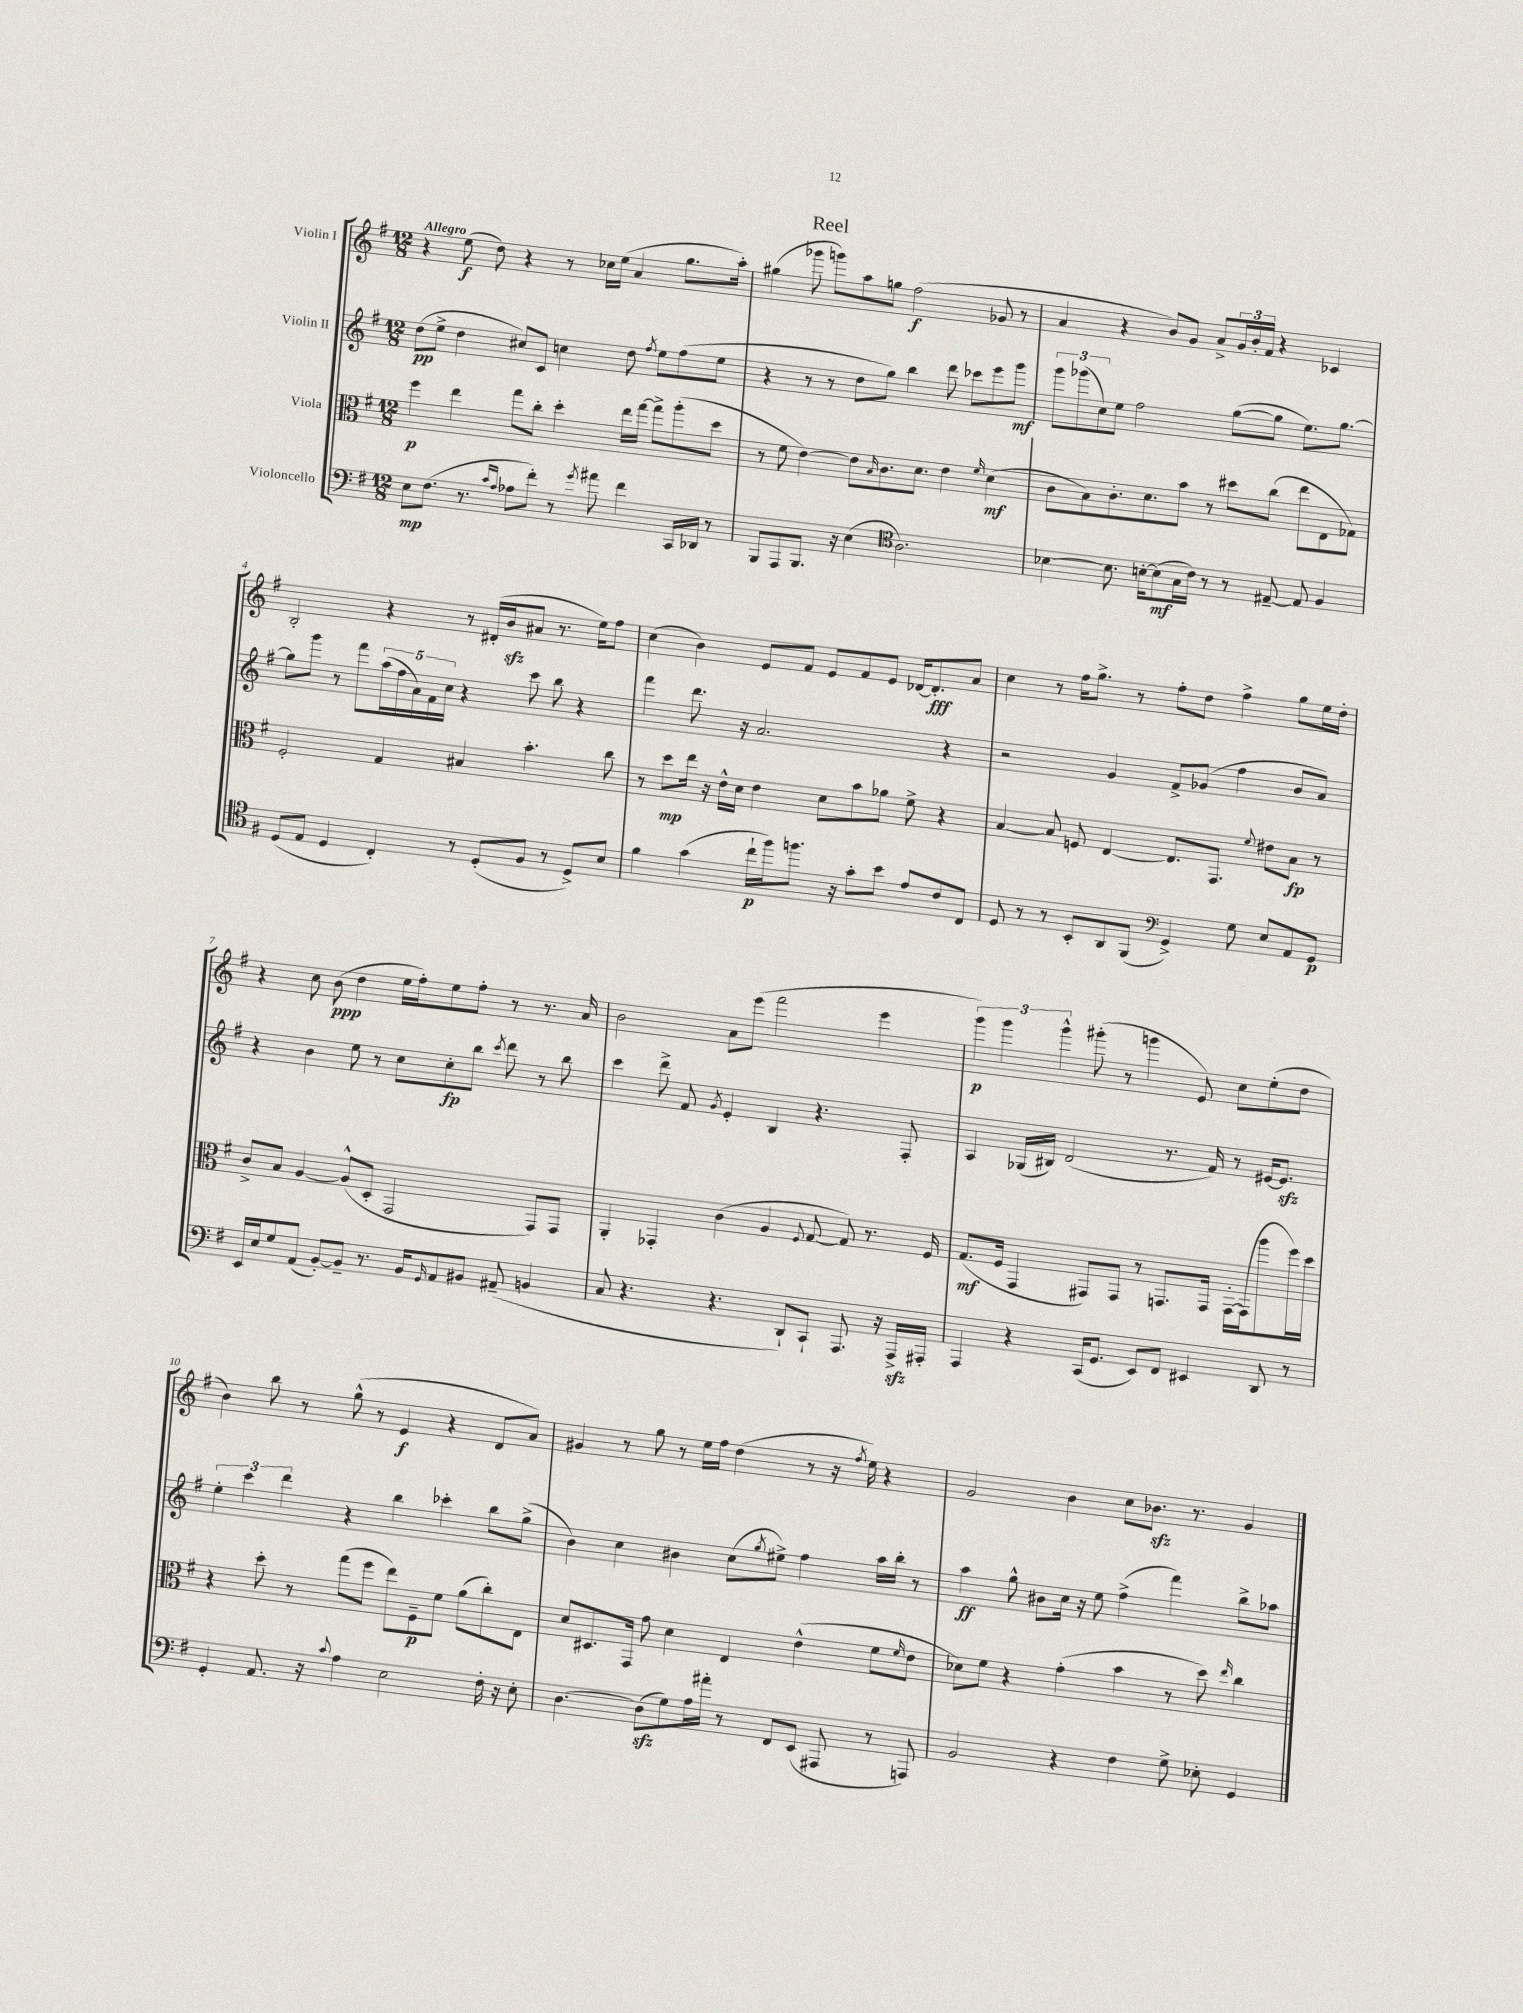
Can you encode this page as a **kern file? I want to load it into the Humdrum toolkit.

**kern	**kern	**kern	**kern
*staff4	*staff3	*staff2	*staff1
*clefF4	*clefC3	*clefG2	*clefG2
*k[f#]	*k[f#]	*k[f#]	*k[f#]
*M12/8	*M12/8	*M12/8	*M12/8
8E	4ff#	(8dd	4r
(8.F#	.	8ee^	.
.	4ee	4dd	(8ee
8.r	.	.	.
.	.	.	8dd)
16qqc	.	.	.
16qqA	.	.	.
8A-	8gg	8cc#)	4r
8f#')	8cc'	8c	.
8r	4dd'	4cc	8r
8qg	.	.	.
8a#	.	.	16cc-
.	.	.	(16ee
4f#	16ee	8dd	4a
.	[16gg	.	.
.	.	8qff#	.
.	8gg^]	8ee	.
16CC	(8aa'	(8ff#	8.gg
16DD-	.	.	.
8r	8dd	8ee	.
.	.	.	16aa')
=	=	=	=
8BBB	8r	4r	(4gg#
8AAA	8f#	.	.
8.BBB	[4e)	8r	8ggg-
.	.	8r	8ggg)
16r	.	.	.
(4E	8e]	8dd	8aa
.	16qqB	.	.
.	8.c	8gg)	8gg
*clefC4	*	*	*
2.A)	.	4bb	(2ff#
.	8.d	.	.
.	4e	8ddd	.
.	.	8ccc-	.
.	16qqf#	.	.
.	(4d	8eee	8g-
.	.	8ggg	8r
=	=	=	=
[4B-	8c	12ggg	4a
.	.	(12ggg-	.
.	8B)	.	.
.	.	12cc)	.
8.B-]	8.c'	8ee	4r
.	.	2ff#	.
[16B'	8.d	.	.
(8B]	.	.	8b)
16G	8b	.	8g
16c)	.	.	.
8r	8r	.	8a^
8r	8dd#	([8gg	24g
.	.	.	24b'
.	.	.	24f#
[8E#~	(8cc	8gg]	4r
8E#]	8ee	8.ee)	.
4F#	8E	.	4c-
.	.	[8.gg	.
.	8G-)	.	.
=	=	=	=
(8D	2F#'	8gg]	2B'
8E	.	8ggg	.
4D	.	8r	.
.	.	8fff#	.
4C')	4G	(20aa	4r
.	.	20ff#	.
.	.	20a)	.
.	.	20f#	.
.	.	20cc	.
8r	4B#	4r	8r
(8D'	.	.	(16d#'
.	.	.	16b
8F#	4.b'	8ccc	8a#
8r	.	8bb	8.r
8D^)	.	4r	.
.	.	.	16ee)
8B	8cc	.	8ff#
=	=	=	=
4f#	8r	4fff#	(4cc
.	8dd	.	.
(4g	16ee	8.ddd	4b)
.	16r	.	.
.	16e^^	.	.
.	16d	16r	.
16cc`	4e	2.a	8e
16ff#)	.	.	.
8.ff	.	.	8f#
.	8d	.	8e
16r	.	.	.
8g'	8b	.	8f#
8b	8a-	.	8e
8e	8f#^	.	[16d-
.	.	.	8.d-']
8c	4r	4r	.
8C	.	.	8a
=	=	=	=
8D	[4B	2r	4cc
8r	.	.	.
8r	8B]	.	8r
8BB'	8F	.	16ff#
.	.	.	8.gg^
8AA	[4E	4g	.
(8FF#	.	.	8r
*clefF4	*	*	*
4GG^)	8.E]	8f#^	8ff#'
.	.	(8g-	8dd
.	8.GG	.	.
8G	.	4ff#	4ff#^
.	8qqf#	.	.
8E	8e#	.	.
8AA	8B	8b	8gg
8GG	8r	8a)	16ee
.	.	.	16dd'
=	=	=	=
16EE	8c^	4r	4r
16E	.	.	.
8G	8B	.	.
(8AA	[4A	4b	8cc
[8BB')	.	.	(8b
8BB~]	(8A^^]	8ee	4dd
8.r	8D'	8r	.
.	2GG	8cc	16ee
16BB	.	.	16ff#')
16qqGG	.	.	.
8AA	.	8cc'	8ee
8BB#	.	8bb	8ff#'
.	.	8qccc	.
(8AA#~	.	8ddd	8r
4BB	8GG)	8r	8.r
.	8GG	8bb	.
.	.	.	16a
=	=	=	=
8C	4AA'	4ccc	2b
4.r	.	.	.
.	4GG-'	8ddd^	.
.	.	8f#	.
.	.	8qg	.
4.r	(4c	4e'	8a
.	.	.	(8eee
.	4A	4B	2fff#
8DD`)	.	.	.
.	8qqF#	.	.
8CC`	[8G	4.r	.
8.AAA	8G])	.	.
.	8.r	.	4eee
16r	.	.	.
16AAA^	.	8F#'	.
16AAA#'	16F#	.	.
=	=	=	=
4AAA	(8.G	4A	6ggg)
.	.	.	6ggg
.	16F#	.	.
4r	4GG	(16G-	.
.	.	16B#)	.
.	.	.	6ggg^^
.	.	(2d	.
(16CC	8GG#)	.	(8ggg#'
8.GG	.	.	.
.	8GG#	.	8r
8EE)	8r	.	4ggg
8FF#	8.GG	8.r	.
4EE#	.	.	8e)
.	16GG	16f#)	.
.	[16GG'	8r	8cc
.	(16GG]	.	.
8DD	8aa	[16e#	(8ee'
.	.	8.e#]	.
8r	16ff#)	.	8dd
.	16dd	.	.
=	=	=	=
4GG'	4r	6ee'	4b)
.	.	6ccc	.
8.AA	8dd'	.	8bb
.	.	6ddd	.
.	8r	.	8r
16r	.	.	.
8qqc	.	.	.
4A	(8gg	4r	(8gg^^
.	8ff#	.	8r
2E	8ee)	4bb	4e
.	8F#~	.	.
.	8f#	4ccc-'	4r
.	(8a	.	.
16F#'	8cc')	8bb	8d
16r	.	.	.
8E'	8E	(8gg^	8a)
=	=	=	=
[4.D	8d	4b)	4g#
.	8.D#	.	.
.	.	4cc	8r
.	16GG	.	.
(8D]	8g	.	8gg
8G)	4d	4b#	8r
16A	.	.	16ee
16a#'	.	.	16ff#
8r	4E	(8cc	(4dd
.	.	8qgg	.
8FF#	.	8ee#^)	.
(8EE	(4e^^	4ff#	8r
8AAA#	.	.	16r
.	.	.	8qff#
.	.	.	16ee)
8r	8f#	16aa	4r
.	.	16bb'	.
.	16qqf#	.	.
8AAA)	8e	8r	.
=	=	=	=
2BB	8d-)	4aa	2g
.	8f#	.	.
.	4r	8gg^^	.
.	.	8b#	.
4r	(4g'	16cc	4b
.	.	16r	.
.	.	8ee	.
4F#	4b	(4ff#^	8cc
.	.	.	8.b-
8G^	8r	4fff#)	.
.	.	.	8.r
8E-'	8dd)	.	.
.	16qqee	.	.
4GG	4cc	8bb^	4g
.	.	8aa-	.
==	==	==	==
*-	*-	*-	*-
